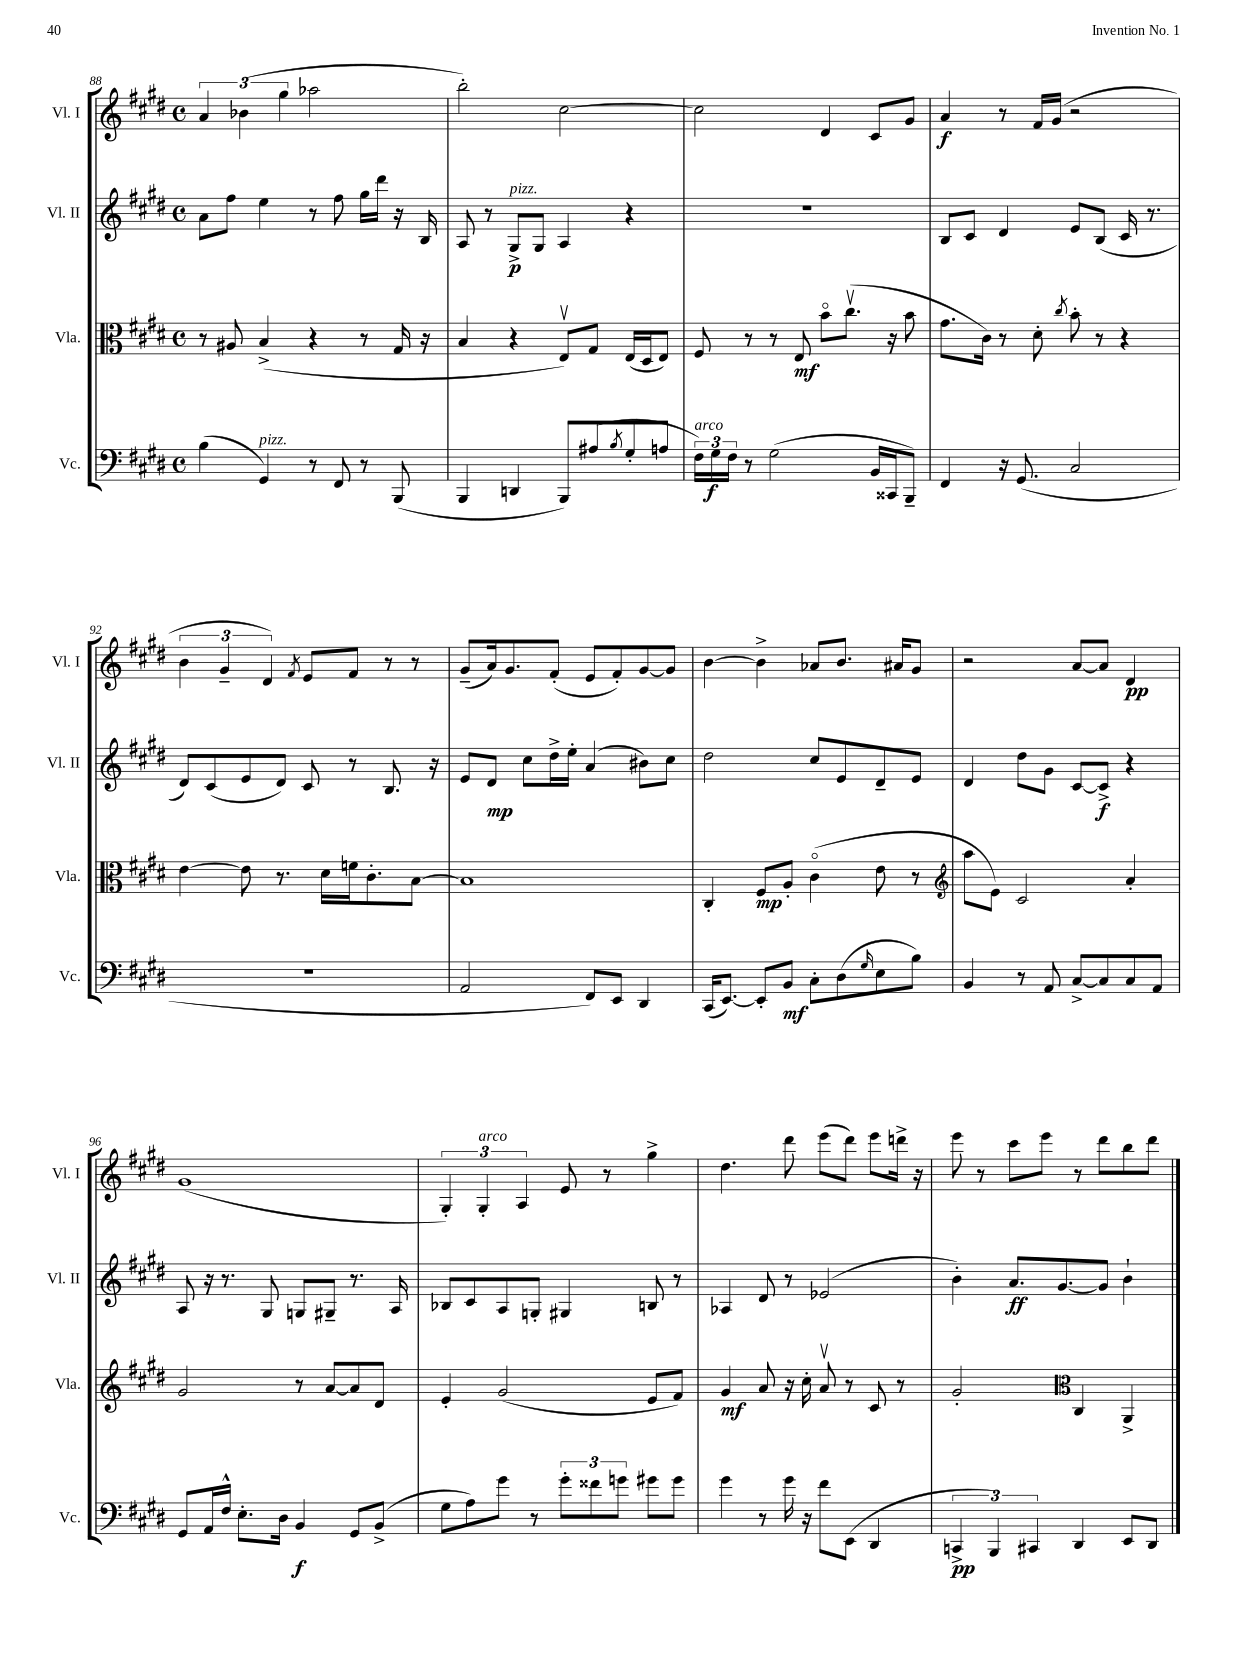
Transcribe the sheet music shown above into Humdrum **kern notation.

**kern	**kern	**kern	**kern
*staff4	*staff3	*staff2	*staff1
*clefF4	*clefC3	*clefG2	*clefG2
*k[f#c#g#d#]	*k[f#c#g#d#]	*k[f#c#g#d#]	*k[f#c#g#d#]
*M4/4	*M4/4	*M4/4	*M4/4
*met(c)	*met(c)	*met(c)	*met(c)
(4B	8r	8a	6a
.	8A#	8ff#	.
.	.	.	(6b-
4GG#)	(4B^	4ee	.
.	.	.	6gg#
8r	4r	8r	2aa-
8FF#	.	8ff#	.
8r	8r	16gg#	.
.	.	16ddd#	.
(8BBB	16G#	16r	.
.	16r	16B	.
=	=	=	=
4BBB	4B	8A	2bb')
.	.	8r	.
4DD	4r	8G#^	.
.	.	8G#	.
8BBB)	8Ev)	4A	[2cc#
(8A#	8G#	.	.
8qB	.	.	.
8G#'	(16E	4r	.
.	16D#	.	.
8A	8E)	.	.
=	=	=	=
24F#)	8F#	1r	2cc#]
24G#	.	.	.
24F#	.	.	.
8r	8r	.	.
(2G#	8r	.	.
.	8E	.	.
.	8bo	.	4d#
.	(8.cc#v	.	.
16BB	.	.	8c#
16CC##	16r	.	.
8BBB~)	8b	.	8g#
=	=	=	=
4FF#	8.g#	8B	4a
.	.	8c#	.
.	16c#)	.	.
16r	8r	4d#	8r
(8.GG#	.	.	.
.	8d#'	.	16f#
.	.	.	(16g#
.	8qcc#	.	.
2C#	8b'	8e	2r
.	8r	(8B	.
.	4r	16c#	.
.	.	8.r	.
=	=	=	=
1r	[4e	8d#)	6b
.	.	(8c#	.
.	.	.	6g#~
.	8e]	8e	.
.	.	.	6d#)
.	8.r	8d#)	.
.	.	.	8qf#
.	.	8c#	8e
.	16d#	.	.
.	16f	8r	8f#
.	8.c#'	.	.
.	.	8.B	8r
.	[8B	.	8r
.	.	16r	.
=	=	=	=
2AA	1B]	8e	(8g#~
.	.	8d#	16a)
.	.	.	8.g#
.	.	8cc#	.
.	.	16dd#^	(8f#'
.	.	16ee'	.
8FF#)	.	(4a	8e
8EE	.	.	8f#')
4DD#	.	8b#)	[8g#
.	.	8cc#	8g#]
=	=	=	=
(16CC#	4C#'	2dd#	[4b
[8.EE)	.	.	.
8EE']	8F#	.	4b^]
8BB	8A'	.	.
8C#'	(4c#o	8cc#	8a-
(8D#	.	8e	8.b
16qqG#	.	.	.
8E	8e	8d#~	.
.	.	.	16a#
8B)	8r	8e	8g#
=	=	=	=
*	*clefG2	*	*
4BB	8aa	4d#	2r
.	8e)	.	.
8r	2c#	8dd#	.
8AA	.	8g#	.
[8C#^	.	[8c#	[8a
8C#]	.	8c#^]	8a]
8C#	4a'	4r	4d#
8AA	.	.	.
=	=	=	=
8GG#	2g#	8A	(1g#
16AA	.	16r	.
16F#^^	.	8.r	.
8.E'	.	.	.
.	.	8G#	.
16D#	.	.	.
4BB	8r	8G	.
.	[8a	8G#~	.
8GG#	8a]	8.r	.
(8BB^	8d#	.	.
.	.	16A	.
=	=	=	=
8G#	4e'	8B-	6G#')
8A)	.	8c#	.
.	.	.	6G#'
8g#	(2g#	8A	.
.	.	.	6A
8r	.	8G'	.
12g#'	.	4G#	8e
12f##	.	.	.
.	.	.	8r
12g	.	.	.
8g#	8e	8B	4gg#^
8g#	8f#)	8r	.
=	=	=	=
4g#	4g#	4A-	4.dd#
8r	8a	8d#	.
16g#	16r	8r	8ddd#
16r	16cc#'	.	.
8f#	8av	(2e-	(8eee
(8EE	8r	.	8ddd#)
4DD#	8c#	.	8eee
.	8r	.	16ddd^
.	.	.	16r
=	=	=	=
6CC^	2g#'	4b')	8eee
.	.	.	8r
6BBB)	.	.	.
.	.	8.a	8ccc#
6CC#	.	.	.
.	.	.	8eee
.	.	[8.g#	.
*	*clefC3	*	*
4DD#	4C#	.	8r
.	.	8g#]	8ddd#
8EE	4AA^	4b`	8bb
8DD#	.	.	8ddd#
==	==	==	==
*-	*-	*-	*-
